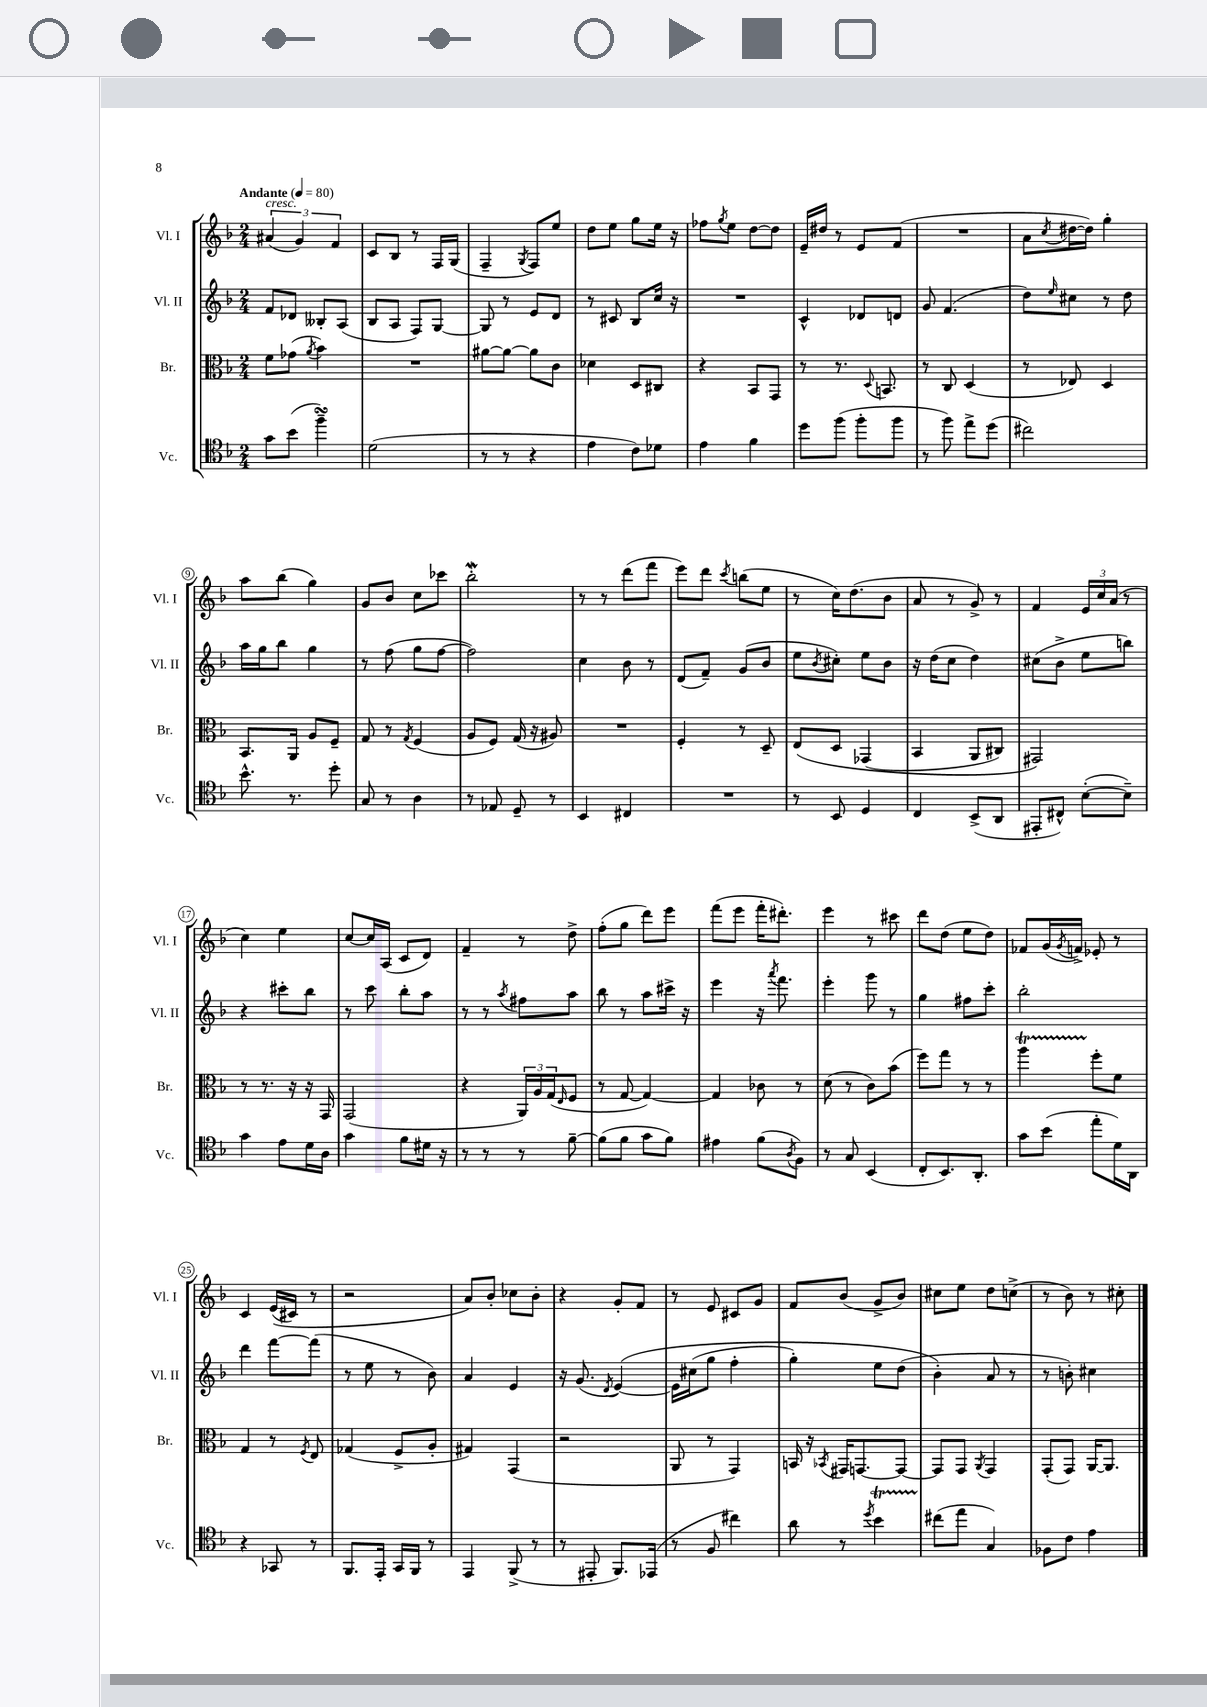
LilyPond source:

<<
\new StaffGroup <<
\new Staff = "s0" \with { instrumentName = "Vl. I" shortInstrumentName = "Vl. I" } {
    \clef treble \key f \major \numericTimeSignature \time 2/4 \tempo "Andante" 4 = 80
    \tuplet 3/2 { ais'4^\markup { \italic "cresc." }( g'4) f'4 } |
    c'8 bes8 r8 f16 g16( |
    f4-- \acciaccatura { g8 } f8) e''8 |
    d''8 e''8 g''8 e''16 r16 |
    fes''8 \acciaccatura { g''8 } e''8 d''8~ d''8 |
    e'16-- dis''16 r8 e'8 f'8( |
    R2 |
    a'8 \acciaccatura { c''8 } dis''16~ dis''16) g''4-. |
    a''8 bes''8( g''4) |
    g'8 bes'8 c''8 ces'''8 |
    bes''2-.\mordent |
    r8 r8 d'''8( f'''8 |
    e'''8) d'''8 \acciaccatura { c'''8 } b''8( e''8 |
    r8 c''16) d''8.( bes'8 |
    a'8 r8 g'8->) r8 |
    f'4 \tuplet 3/2 { e'16 c''16 a'16( } r8 |
    c''4) e''4 |
    c''8~ c''16 a16( c'8 d'8) |
    f'4-- r8 d''8-> |
    f''8-.( g''8 d'''8) e'''8 |
    f'''8( e'''8 f'''16-. dis'''8.-.) |
    e'''4 r8 cis'''8 |
    d'''8 d''8( e''8 d''8) |
    fes'8 g'16( \acciaccatura { g'8 } f'16->) ees'8-. r8 |
    c'4 e'16(\( cis'16) r8 |
    r2 |
    a'8\) bes'8-. ces''8 bes'8-. |
    r4 g'8-. f'8 |
    r8 e'8 cis'8 g'8 |
    f'8 bes'8( g'8-> bes'8) |
    cis''8 e''8 d''8 c''8->( |
    r8 bes'8) r8 cis''8-. \bar "|." |
}
\new Staff = "s1" \with { instrumentName = "Vl. II" shortInstrumentName = "Vl. II" } {
    \clef treble \key f \major \numericTimeSignature \time 2/4
    f'8 des'8 beses8-. a8( |
    bes8 a8 f8) g8~ |
    g8 r8 e'8 d'8 |
    r8 cis'8 bes8 c''16 r16 |
    R2 |
    c'4-^ des'8 d'8 |
    g'8 f'4.( |
    d''8) \grace { e''16 } cis''8 r8 d''8 |
    a''16 g''16 bes''8 g''4 |
    r8 f''8( g''8 f''8~ |
    f''2) |
    c''4 bes'8 r8 |
    d'8( f'8--) g'8( bes'8 |
    e''8 \acciaccatura { bes'8 } cis''8-.) e''8 bes'8 |
    r16 d''16( c''8 d''4) |
    cis''8( bes'8-> e''8 b''8) |
    r4 cis'''8-. bes''8 |
    r8 c'''8 bes''8-. a''8 |
    r8 r8 \acciaccatura { a''8 } fis''8 a''8 |
    bes''8 r8 a''8 cis'''16-> r16 |
    e'''4 r16 \acciaccatura { a'''8 } f'''8. |
    e'''4-. g'''8 r8 |
    g''4 fis''8 c'''8-. |
    bes''2-. |
    d'''4 f'''8~ f'''8( |
    r8 e''8 r8 bes'8) |
    a'4 e'4 |
    r16 g'8.( \acciaccatura { d'8 } e'4~)\( |
    e'16 cis''16( g''8 f''4-. |
    g''4-.) e''8 d''8( |
    bes'4-.\) a'8 r8 |
    r8 b'8-.) cis''4 \bar "|." |
}
\new Staff = "s2" \with { instrumentName = "Br." shortInstrumentName = "Br." } {
    \clef alto \key f \major \numericTimeSignature \time 2/4
    f'8 ges'8( \acciaccatura { a'8 } bes'4) |
    R2 |
    ais'8~ ais'8~ ais'8 c'8 |
    des'4 d8 cis8 |
    r4 bes,8 g,8 |
    r8 r8. \appoggiatura { d8 } b,8. |
    r8 c8 d4( |
    r8 ees8) d4 |
    bes,8. a,16 a8 f8-- |
    g8 r8 \acciaccatura { g8 } f4( |
    a8 f8) g16( r16 ais8) |
    R2 |
    f4-. r8 d8-- |
    e8\( d8 ges,4( |
    bes,4 a,8 cis8) |
    gis,2\) |
    r8 r8. r16 r16 g,16 |
    g,2( |
    r4 \tuplet 3/2 { a,16) a16 g16( } \grace { e16 } f8 |
    r8 g8~ g4~) |
    g4 ces'8 r8 |
    d'8( r8 c'8) bes'8( |
    f''8) g''8 r8 r8 |
    a''4\startTrillSpan f''8-.\stopTrillSpan f'8 |
    g4 r8 \acciaccatura { f8 } e8 |
    ges4( f8-> a8-. |
    gis4) g,4( |
    r2 |
    a,8 r8 g,4) |
    b,16 r16 \acciaccatura { bes,8 } gis,16 g,8.~ g,8~ |
    g,8 g,8 \acciaccatura { a,8 } g,4 |
    g,8-.( g,8) a,16~ a,8. \bar "|." |
}
\new Staff = "s3" \with { instrumentName = "Vc." shortInstrumentName = "Vc." } {
    \clef tenor \key f \major \numericTimeSignature \time 2/4
    g'8 bes'8( f''4--\turn) |
    d'2( |
    r8 r8 r4 |
    e'4 c'8) des'8 |
    e'4 f'4 |
    d''8 f''8( f''8-. f''8 |
    r8 f''8) e''8-> d''8( |
    cis''2) |
    bes'8.-^ r8. d''8-. |
    g8 r8 a4 |
    r8 ees8 d8-- r8 |
    bes,4 cis4 |
    R2 |
    r8 bes,8 d4 |
    c4 bes,8->( a,8 |
    eis,8-. cis8-^) bes8~-.( bes8--) |
    g'4 e'8 d'16 a16 |
    g'4 f'8 dis'16 r16 |
    r8 r8 r8 f'8~-- |
    f'8( f'8 g'8 f'8) |
    eis'4 f'8( \acciaccatura { a8 } f8) |
    r8 g8 bes,4( |
    c8-. bes,8.) a,8.-. |
    g'8 bes'8( e''8-. d'16) a,16 |
    r4 ges,8 r8 |
    f,8. e,16-. g,16 f,16 r8 |
    e,4 f,8->( r8 |
    r8 eis,8-. f,8.) ees,16( |
    r8 f8 cis''4) |
    a'8 r8 \acciaccatura { d''8 } bes'4\startTrillSpan |
    cis''8\stopTrillSpan( e''8 g4) |
    fes8 c'8 e'4 \bar "|." |
}
>>
>>
\layout { \context { \Score \override BarNumber.stencil = #(make-stencil-circler 0.1 0.3 ly:text-interface::print) } }
